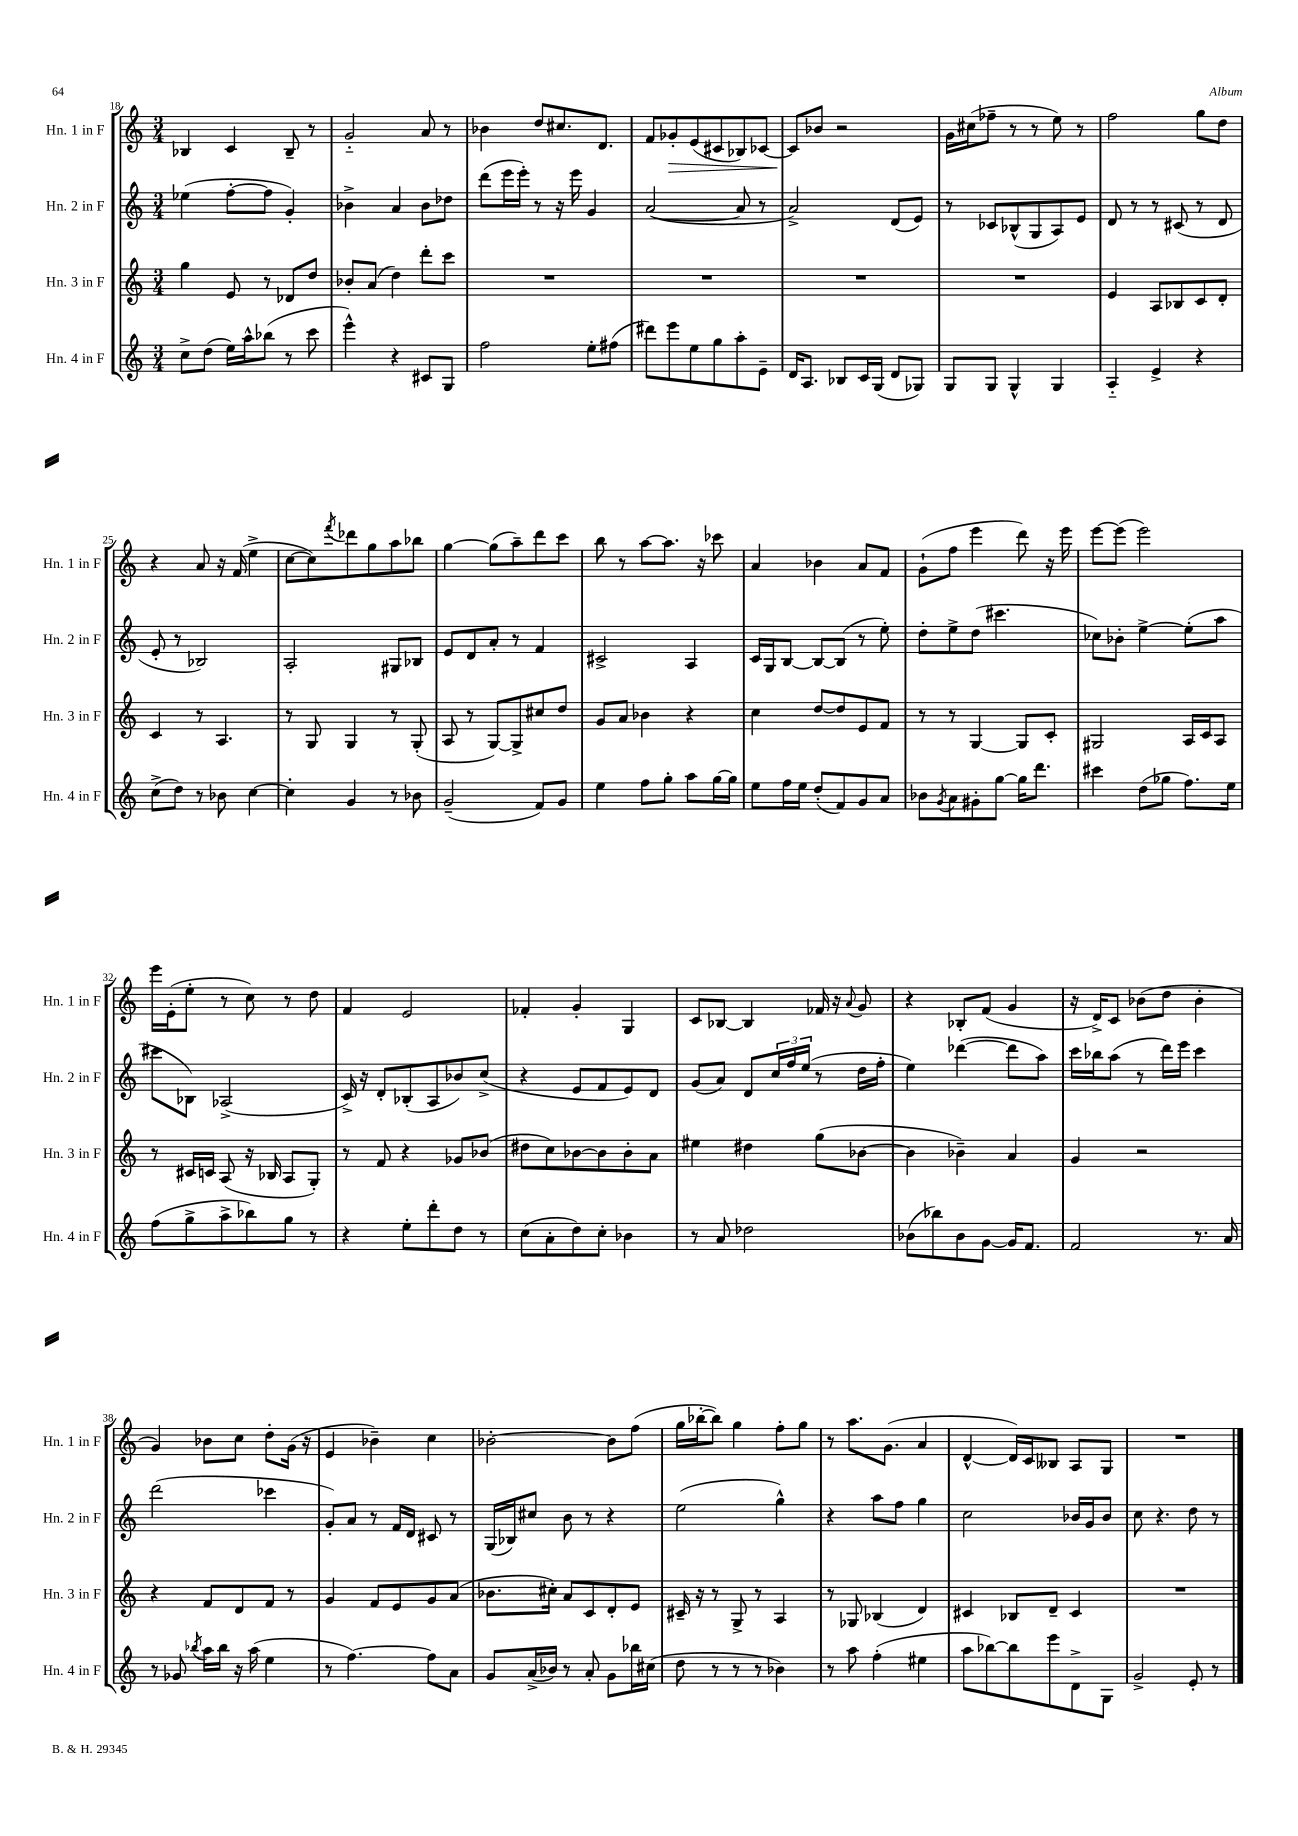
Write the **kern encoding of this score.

**kern	**kern	**kern	**kern	**dynam
*part4	*part3	*part2	*part1	*part1
*staff4	*staff3	*staff2	*staff1	*staff1
*I"Hn. 4 in F	*I"Hn. 3 in F	*I"Hn. 2 in F	*I"Hn. 1 in F	*
*I'Hn. 4 in F	*I'Hn. 3 in F	*I'Hn. 2 in F	*I'Hn. 1 in F	*
*clefG2	*clefG2	*clefG2	*clefG2	*
*k[]	*k[]	*k[]	*k[]	*
*M3/4	*M3/4	*M3/4	*M3/4	*
=18	=18	=18	=18	=18
8cc^\L	4gg\	(4ee-X\	4B-X/	.
(8dd\J	.	.	.	.
16ee\LL)	8e/	[8ff'\L	4c/	.
16aa^^\J	.	.	.	.
(8bb-X\J	8r	8ff\J]	.	.
8r	8d-X/L	4g'/)	8B-~/	.
8ccc\	8dd/J	.	8r	.
=19	=19	=19	=19	=19
4eee^^\)	8b-X'/L	4b-X^\	2g/	.
.	(8a/J	.	.	.
4r	4dd\)	4a/	.	.
8c#X/L	8ddd'\L	8b-\L	8a/	.
8G/J	8ccc\J	8dd-X\J	8r	.
=20	=20	=20	=20	=20
2ff\	2.r	(8ddd\L	4b-X\	.
.	.	16eee\L	.	.
.	.	16eee'\JJ)	.	.
.	.	8r	8dd/L	.
.	.	16r	8.cc#X/	.
.	.	16eee\	.	.
8ee'\L	.	4g/	.	.
.	.	.	8.d/J	.
(8ff#X\J	.	.	.	.
=21	=21	=21	=21	=21
8ddd#X\L)	2.r	([2a/	8f/L	.
!	!	!	!	!LO:HP:b
8eee\	.	.	8g-X'/	>
8ee\	.	.	(8e/	.
8gg\	.	.	8c#X/	.
8aa'\	.	8a/]	8B-X/)	.
8e~\J	.	8r	[8c-X/J	.
=22	=22	=22	=22	=22
16d/KL	2.r	2a^/)	8c-/L]	.
8.A/J	.	.	.	.
.	.	.	8b-X/J	]
8B-X/L	.	.	2r	.
16c/L	.	.	.	.
(16G/JJ	.	.	.	.
8d/L	.	(8d/L	.	.
8G-X/J)	.	8e/J)	.	.
=23	=23	=23	=23	=23
8G/L	2.r	8r	16g\LL	.
.	.	.	(16cc#X\J	.
8G/J	.	8c-X/L	8ff-X~\J	.
4G^^/	.	(8B-X^^/	8r	.
.	.	8G/	8r	.
4G/	.	8A/)	8ee\)	.
.	.	8e/J	8r	.
=24	=24	=24	=24	=24
4A/	4e/	8d/	2ff\	.
.	.	8r	.	.
4e^/	8A/L	8r	.	.
.	8B-X/	(8c#X/	.	.
4r	8c/	8r	8gg\L	.
.	8d'/J	8d/	8dd\J	.
!!LO:LB:g=z
=25	=25	=25	=25	=25
(8cc^\L	4c/	8e'/	4r	.
8dd\J)	.	8r	.	.
8r	8r	2B-X/)	8a/	.
8b-X\	4.A/	.	16r	.
.	.	.	(16f/	.
[4cc\	.	.	4ee^\	.
=26	=26	=26	=26	=26
4cc'\]	8r	2A'/	[8cc\L	.
.	8G/	.	8cc\])	.
.	.	.	8qfff/	.
4g/	4G/	.	8ddd-X\	.
.	.	.	8gg\	.
8r	8r	8G#X/L	8aa\	.
8b-X\	(8G'/	8B-X/J	8bb-X\J	.
=27	=27	=27	=27	=27
(2g~/	8A/	8e/L	[4gg\	.
.	8r	8d/	.	.
.	[8G/L)	8a'/J	(8gg\L]	.
.	8G^/]	8r	8aa~\)	.
8f/L)	8cc#X/	4f/	8ddd\	.
8g/J	8dd/J	.	8ccc\J	.
=28	=28	=28	=28	=28
4ee\	8g/L	2c#X^/	8bb\	.
.	8a/J	.	8r	.
8ff\L	4b-X\	.	[8aa\L	.
8gg'\J	.	.	8.aa\J]	.
8aa\L	4r	4A/	.	.
.	.	.	16r	.
[16gg\L	.	.	8ccc-X\	.
16gg\JJ]	.	.	.	.
=29	=29	=29	=29	=29
8ee\L	4cc\	16c/LL	4a/	.
.	.	16G/J	.	.
16ff\L	.	[8B/J	.	.
16ee\JJ	.	.	.	.
(8dd'/L	[8dd/L	8B/L_	4b-X\	.
8f/)	8dd/]	(8B/J]	.	.
8g/	8e/	8r	8a/L	.
8a/J	8f/J	8ee'\)	8f/J	.
=30	=30	=30	=30	=30
8b-X\L	8r	8dd'\L	(8g`\L	.
8qg/	.	.	.	.
8a\	8r	8ee^\	8ff\J	.
8g#X'\	[4G/	(8dd\J	4eee\	.
[8gg\J	.	4.ccc#X\	.	.
16gg\KL]	8G/L]	.	8ddd\)	.
8.ddd\J	.	.	.	.
.	8c'/J	.	16r	.
.	.	.	16eee\	.
=31	=31	=31	=31	=31
4ccc#X\	2G#X/	8cc-X\L)	[8eee\L	.
.	.	8b-X'\J	(8eee\J]	.
(8dd\L	.	[4ee^\	2eee\)	.
8gg-X\J	.	.	.	.
8.ff\L)	16A/LL	(8ee'\L]	.	.
.	16c/J	.	.	.
.	8A/J	8aa\J	.	.
16ee\Jk	.	.	.	.
!!LO:LB:g=z
=32	=32	=32	=32	=32
(8ff\L	8r	8ccc#X\L	16eee\LL	.
.	.	.	(16e'\J	.
8gg^\	16c#X/LL	8B-X\J)	8ee'\J	.
.	16cn/JJ	.	.	.
8aa^\	(8A/	(2A-X^/	8r	.
8bb-X\)	16r	.	8cc\)	.
.	16B-X/	.	.	.
8gg\J	8A/L	.	8r	.
8r	8G'/J)	.	8dd\	.
=33	=33	=33	=33	=33
4r	8r	16c^/)	4f/	.
.	.	16r	.	.
.	8f/	8d'/L	.	.
8ee'\L	4r	(8B-X'/	2e/	.
8ddd'\	.	8A/	.	.
8dd\J	8g-X/L	8b-X/)	.	.
8r	(8b-X/J	(8cc^/J	.	.
=34	=34	=34	=34	=34
(8cc\L	8dd#X\L	4r	4f-X'/	.
8a'\	8cc\)	.	.	.
8dd\)	[8b-X\	8e/L	4g'/	.
8cc'\J	8b-\]	8f/	.	.
4b-X\	8b-'\	8e/)	4G/	.
.	8a\J	8d/J	.	.
=35	=35	=35	=35	=35
8r	4ee#X\	(8g/L	8c/L	.
8a/	.	8a/J)	[8B-X/J	.
2dd-X\	4dd#X\	8d/L	4B-/]	.
.	.	24cc/L	.	.
.	.	24ff/	.	.
.	.	(24ee/JJ	.	.
.	(8gg\L	8r	16f-X/	.
.	.	.	16r	.
.	.	.	8qqa/	.
.	[8b-X\J	16dd\LL	8g/	.
.	.	16ff'\JJ	.	.
=36	=36	=36	=36	=36
(8b-X\L	4b-\]	4ee\)	4r	.
8bb-X\)	.	.	.	.
8b-\	4b-X~\)	([4ddd-X\	8B-X'/L	.
[8g\J	.	.	(8f/J	.
16g/KL]	4a/	8ddd-\L]	4g/	.
8.f/J	.	.	.	.
.	.	8aa\J)	.	.
=37	=37	=37	=37	=37
2f/	4g/	16ccc\LL	16r	.
.	.	16bb-X\J	16d^/KL)	.
.	.	(8aa\J	8c/J	.
.	2r	8r	(8b-X\L	.
.	.	16ddd\LL)	8dd\J	.
.	.	16eee\JJ	.	.
8.r	.	4ccc\	4b-'\	.
16a/	.	.	.	.
!!LO:LB:g=z
=38	=38	=38	=38	=38
8r	4r	(2ddd\	4g/)	.
8g-X/	.	.	.	.
8qbb-X/	.	.	.	.
16aa\LL	8f/L	.	8b-X\L	.
16bb-\JJ	.	.	.	.
16r	8d/	.	8cc\J	.
(16aa\	.	.	.	.
4ee\	8f/J	4ccc-X\	8dd'\L	.
.	8r	.	(16g\Jk	.
.	.	.	16r	.
=39	=39	=39	=39	=39
8r	4g/	8g'/L)	4e/	.
[4.ff\)	.	8a/J	.	.
.	8f/L	8r	4b-X~\)	.
.	8e/	16f/LL	.	.
.	.	16d/JJ	.	.
8ff\L]	8g/	8c#X/	4cc\	.
8a\J	(8a/J	8r	.	.
=40	=40	=40	=40	=40
8g/L	8.b-X\L	(16G/LL	[2b-X'\	.
.	.	16B-X/J)	.	.
(16a^/L	.	8cc#X/J	.	.
16b-X/JJ)	16cc#X'\Jk)	.	.	.
8r	8a/L	8b\	.	.
8a'/	8c/	8r	.	.
8g\L	8d'/	4r	8b-\L]	.
16bb-X\L	8e/J	.	(8ff\J	.
(16cc#X\JJ	.	.	.	.
=41	=41	=41	=41	=41
8dd\	16c#X~/	(2ee\	16gg\LL	.
.	16r	.	[16bb-X'\J	.
8r	8r	.	8bb-\J])	.
8r	8G^/	.	4gg\	.
8r	8r	.	.	.
4b-X\)	4A/	4gg^^\)	8ff'\L	.
.	.	.	8gg\J	.
=42	=42	=42	=42	=42
8r	8r	4r	8r	.
8aa\	8G-X/	.	8.aa\L	.
(4ff'\	(4B-X/	8aa\L	.	.
.	.	.	(8.g\J	.
.	.	8ff\J	.	.
4ee#X\	4d/)	4gg\	4a/	.
=43	=43	=43	=43	=43
8aa\L	4c#X/	2cc\	[4d^^/	.
[8bb-X\)	.	.	.	.
8bb-\]	8B-X/L	.	16d/LL])	.
.	.	.	16c/J	.
8eee\	8d~/J	.	8B--X/J	.
8d^\	4c#/	16b-X/LL	8A/L	.
.	.	16g/J	.	.
8G\J	.	8b-/J	8G/J	.
=44	=44	=44	=44	=44
2g^/	2.r	8cc\	2.r	.
.	.	4.r	.	.
8e'/	.	8dd\	.	.
8r	.	8r	.	.
==	==	==	==	==
*-	*-	*-	*-	*-
